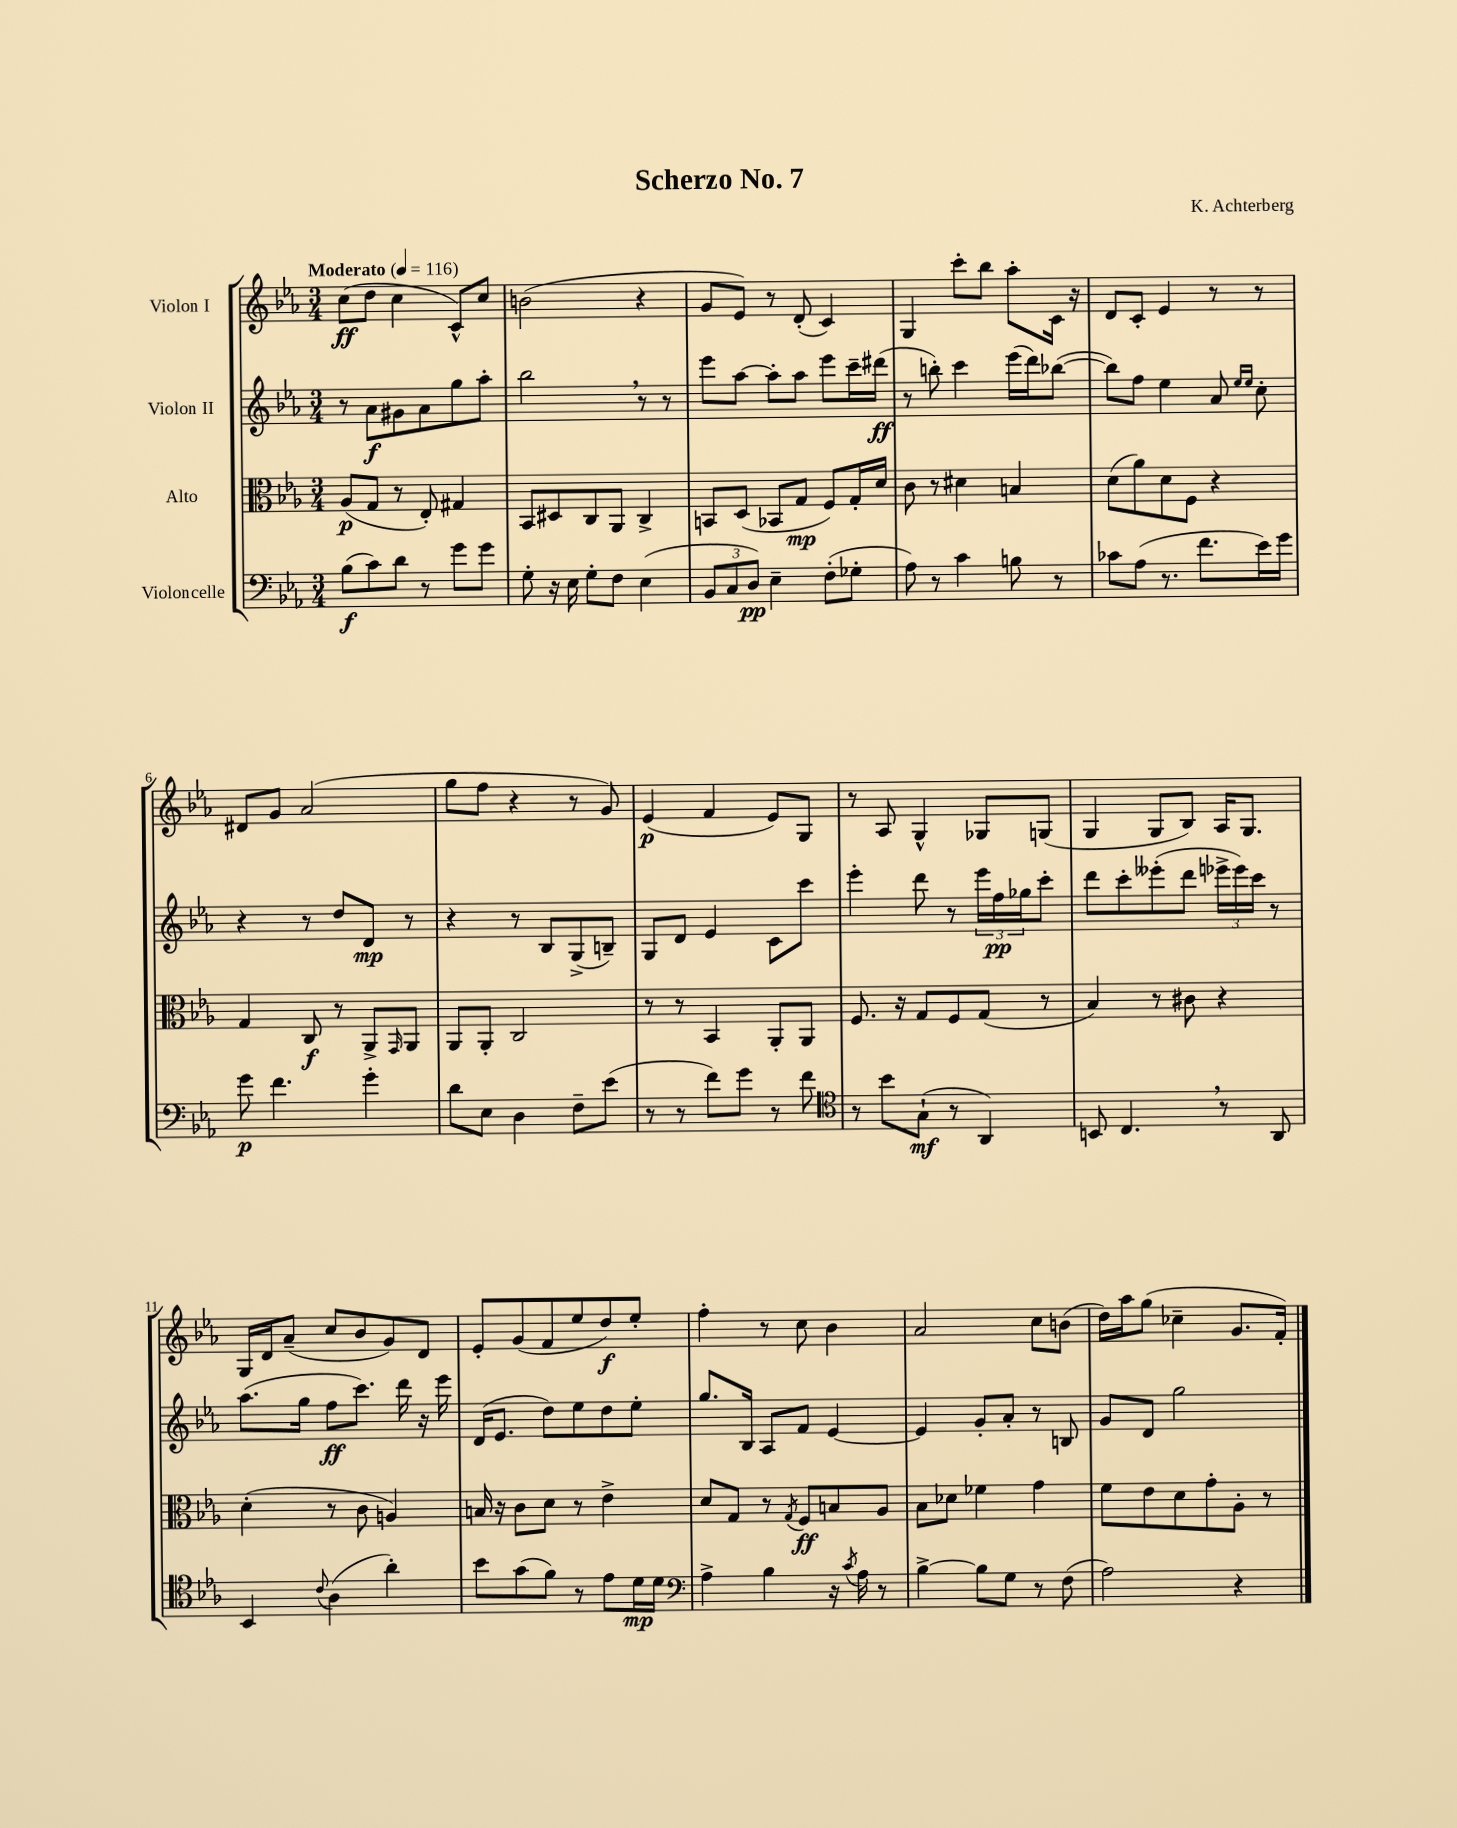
\header { title = "Scherzo No. 7" composer = "K. Achterberg" }
<<
\new StaffGroup <<
\new Staff = "s0" \with { instrumentName = "Violon I" } {
    \clef treble \key ees \major \numericTimeSignature \time 3/4 \tempo "Moderato" 4 = 116
    c''8\ff( d''8 c''4 c'8-^) c''8 |
    b'2( r4 |
    g'8 ees'8) r8 d'8-.( c'4) |
    g4 c'''8-. bes''8 aes''8-. c'16 r16 |
    d'8 c'8-. ees'4 r8 r8 |
    dis'8 g'8 aes'2( |
    g''8 f''8 r4 r8 g'8) |
    ees'4\p( f'4 ees'8) g8 |
    r8 aes8 g4-^ ges8 g8( |
    g4 g8 bes8) aes16 g8. |
    g16 d'16 aes'8--( c''8 bes'8 g'8) d'8 |
    ees'8-. g'8( f'8 ees''8 d''8\f) ees''8-. |
    f''4-. r8 c''8 bes'4 |
    aes'2 c''8 b'8( |
    d''16) aes''16 g''8( ces''4-- g'8. f'16-.) \bar "|." |
}
\new Staff = "s1" \with { instrumentName = "Violon II" } {
    \clef treble \key ees \major \numericTimeSignature \time 3/4
    r8 aes'8\f gis'8 aes'8 g''8 aes''8-. |
    bes''2 \breathe r8 r8 |
    ees'''8 aes''8~ aes''8-. aes''8 ees'''8 c'''16-- dis'''16\ff( |
    r8 b''8-.) c'''4 ees'''16( d'''16) bes''8~( |
    bes''8) f''8 ees''4 aes'8 \grace { ees''16 ees''16 } c''8-. |
    r4 r8 d''8 d'8\mp r8 |
    r4 r8 bes8 g8->( b8--) |
    g8 d'8 ees'4 c'8 c'''8 |
    ees'''4-. d'''8 r8 \tuplet 3/2 { ees'''16 f''16\pp ges''16 } c'''8-. |
    d'''8 c'''8-. eeses'''8-.( d'''8 \tuplet 3/2 { ees'''16-> ees'''16) c'''16 } r8 |
    aes''8.( g''16 f''8\ff c'''8.) d'''16 r16 ees'''16 |
    d'16( ees'8. d''8) ees''8 d''8 ees''8-. |
    g''8. bes16 aes8 f'8 ees'4~ |
    ees'4 g'8-. aes'8-. r8 b8 |
    g'8 d'8 g''2 \bar "|." |
}
\new Staff = "s2" \with { instrumentName = "Alto" } {
    \clef alto \key ees \major \numericTimeSignature \time 3/4
    aes8\p( g8 r8 ees8-.) gis4 |
    bes,8 dis8 c8 aes,8 c4-> |
    b,8 d8( bes,8 g8\mp f8) g16-. d'16 |
    c'8 r8 dis'4 b4 |
    d'8( aes'8) d'8 f8 r4 |
    g4 c8\f r8 aes,8-> \grace { g,16 } aes,8 |
    aes,8 aes,8-. c2 |
    r8 r8 bes,4 aes,8-. aes,8 |
    f8. r16 g8 f8 g8( r8 |
    bes4) r8 cis'8 r4 |
    d'4-.( r8 c'8 a4) |
    b16 r16 c'8 d'8 r8 ees'4-> |
    d'8 g8 r8 \acciaccatura { g8 } f8\ff b8 aes8 |
    bes8 des'8 fes'4 g'4 |
    f'8 ees'8 d'8 g'8-. aes8-. r8 \bar "|." |
}
\new Staff = "s3" \with { instrumentName = "Violoncelle" } {
    \clef bass \key ees \major \numericTimeSignature \time 3/4
    bes8\f( c'8) d'8 r8 g'8 g'8 |
    g8-. r16 ees16 g8-. f8 ees4( |
    \tuplet 3/2 { bes,8 c8 d8\pp) } ees4-- f8-.( ges8-. |
    aes8) r8 c'4 b8 r8 |
    ces'8 aes8( r8. f'8. ees'16) g'16 |
    g'8\p f'4. g'4-. |
    d'8 ees8 d4 f8-- ees'8( |
    r8 r8 f'8) g'8 r8 f'8 |
    \clef tenor r8 bes'8 g8-!\mf( r8 aes,4) |
    b,8 c4. \breathe r8 aes,8 |
    bes,4 \appoggiatura { c'8 } aes4( aes'4-.) |
    bes'8 g'8( f'8) r8 ees'8 d'16\mp d'16 |
    \clef bass aes4-> bes4 r16 \acciaccatura { c'8 } aes16 r8 |
    bes4~-> bes8 g8 r8 f8( |
    aes2) r4 \bar "|." |
}
>>
>>
